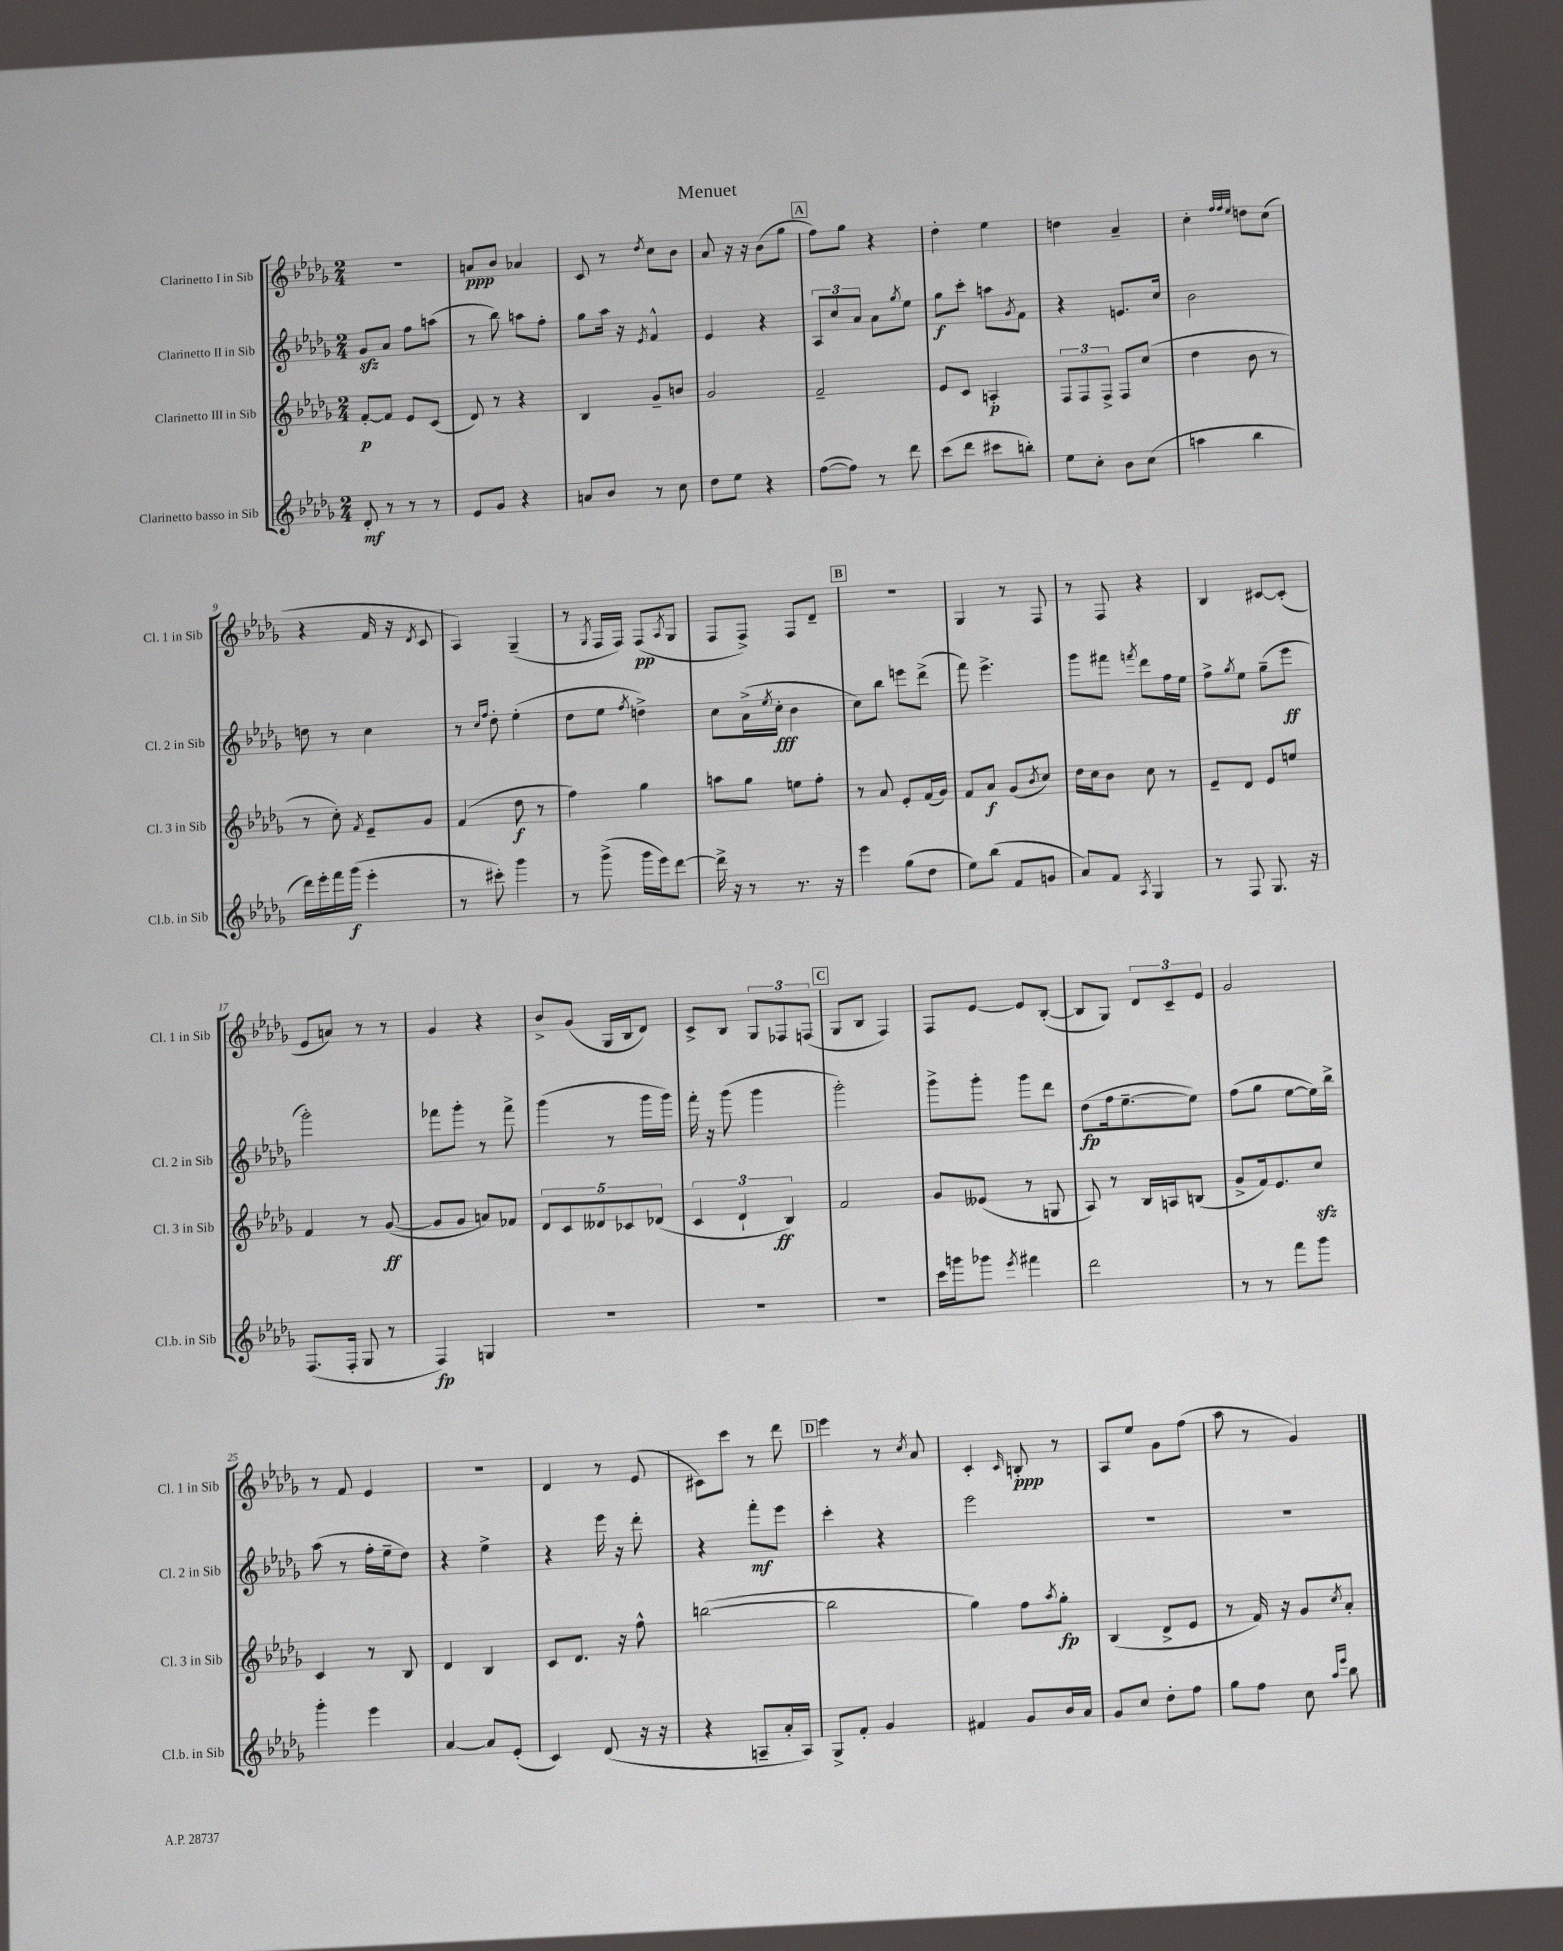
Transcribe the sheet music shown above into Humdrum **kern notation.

**kern	**kern	**kern	**kern
*staff4	*staff3	*staff2	*staff1
*clefG2	*clefG2	*clefG2	*clefG2
*k[b-e-a-d-g-]	*k[b-e-a-d-g-]	*k[b-e-a-d-g-]	*k[b-e-a-d-g-]
*M2/4	*M2/4	*M2/4	*M2/4
8d-'	[8f'	8g-	2r
8r	8f]	8a-	.
8r	8e-	8ff	.
8r	(8c	(8aa	.
=	=	=	=
8e-	8d-)	8r	8a
8g-	8r	8bb-)	8b-
4r	4r	8aa	4a-
.	.	8ff'	.
=	=	=	=
8a	4B-	8gg-	8c
8b-	.	16aa-	8r
.	.	16r	.
.	.	8qe-	8qdd-
8r	8g-~	4f^^	8cc
8cc	8b	.	8b-
=	=	=	=
8dd-	2g-	4e-	8a-
8ee-	.	.	16r
.	.	.	16r
4r	.	4r	(8b-
.	.	.	8gg-
=	=	=	=
([8ff	2f~	12A-	8ff)
.	.	12cc	.
8ff])	.	.	8gg-
.	.	12a-	.
8r	.	8a-	4r
.	.	8qgg-	.
8ddd-	.	8ee-	.
=	=	=	=
(8ccc	8e-	8gg-	4dd-'
8ddd-	8c	8ccc'	.
8ccc#	4A'	8aa	4ee-
.	.	8qg-	.
8bb')	.	8f	.
=	=	=	=
8ee-	12F	4r	4dd
.	12F	.	.
8cc'	.	.	.
.	12F^	.	.
8b-	8F	8.e	4a-~
(8cc	(8cc	.	.
.	.	16cc	.
=	=	=	=
4aa	4dd-	2b-	4cc'
.	.	.	32qqff
.	.	.	32qqff
.	.	.	32qqee-
4bb-	8b-	.	8dd
.	8r	.	(8cc
=	=	=	=
16ddd-)	8r	8dd	4r
16eee-'	.	.	.
16fff	8cc')	8r	.
(16ggg-	.	.	.
.	8qf	.	.
4eee-'	8e-~	4cc	16f
.	.	.	16r
.	.	.	8qd-
.	8g-	.	8c
=	=	=	=
8r	(4f	8r	4A-)
.	.	16qqcc	.
.	.	16qqff	.
8ccc#')	.	8dd-'	.
4ggg-	8dd-	(4ee-'	(4G-~
.	8r	.	.
=	=	=	=
8r	4ff)	8dd-	8r
.	.	.	8qG-
(8ggg-^	.	8ee-	16F
.	.	.	16F)
.	.	8qff	.
16ggg-	4gg-	4dd^)	(8F
16eee-)	.	.	.
.	.	.	8qA-
[8ddd-	.	.	8G-
=	=	=	=
16ddd-^]	8aa	8cc	8F
16r	.	.	.
8r	8gg-	(16a-^	8F^)
.	.	8qee-	.
.	.	16cc'	.
8.r	8ee	4b-	8F
.	8ff'	.	8d-~
16r	.	.	.
=	=	=	=
4eee-	8r	8cc)	2r
.	8a-	8bb-	.
(8gg-	8e-'	8eee	.
8dd-	(16f	(8ddd-^	.
.	16g-)	.	.
=	=	=	=
8ee-)	8f	8fff)	4G-
(8bb-	8a-	4.eee-^	.
8f	(8g-	.	8r
.	8qb-	.	.
8g	8cc)	.	8F
=	=	=	=
8a-)	16dd-	8ggg-	8r
.	16cc	.	.
8f	8b-	8fff#	8F
8qA-	.	8qfff	.
4G-	8cc	8ddd-	4r
.	8r	16ff	.
.	.	16ee-	.
=	=	=	=
8r	8e-~	8ff^	4B-
.	.	8qgg-	.
8F	8d-	8ee-	.
8.G-	8e-	(8gg-~	[8c#
.	8ee	8eee-	(8c#']
16r	.	.	.
=	=	=	=
(8.F	4f	2ggg-')	8e-
.	.	.	8a)
16F'	.	.	.
8G-	8r	.	8r
8r	([8g-	.	8r
=	=	=	=
4F)	8g-]	8fff-	4g-
.	8g-	8ggg-'	.
4G	8a)	8r	4r
.	8f-	8fff-^	.
=	=	=	=
2r	10d-	(4ggg-	8b-^
.	10c	.	.
.	.	.	(8g-
.	10d--	.	.
.	.	8r	16G-
.	10c-	.	.
.	.	.	16B-
.	.	16ggg-	8d-)
.	(10d-	.	.
.	.	16ggg-)	.
=	=	=	=
2r	6c	16fff'	8c^
.	.	16r	.
.	.	(8ggg-	8B-
.	6d-`	.	.
.	.	4ggg-	12G-
.	6B-)	.	12F-
.	.	.	(12F
=	=	=	=
2r	2f	2ggg-')	8G-
.	.	.	8B-
.	.	.	4F)
=	=	=	=
16ccc	8g-	8ggg-^	8F
16ggg	.	.	.
8ggg-	(8e--	8ggg-'	[8e-
8qeee-	.	.	.
4fff#	8r	8ggg-	8e-]
.	8G	8ddd-	([8B-'
=	=	=	=
2ddd-	8A-)	(8dd-	8B-]
.	8r	16ff	8G-)
.	.	[8.ee-~	.
.	16B-	.	12d-
.	16A	.	.
.	.	.	12c~
.	(8B	8ee-])	.
.	.	.	12e-
=	=	=	=
8r	8g-^	(8ff	2g-
8r	16f)	8gg-	.
.	8.e-	.	.
8fff	.	[8ee-	.
8ggg-	8cc	16ee-])	.
.	.	16bb-^	.
=	=	=	=
4ggg-'	4c	(8aa-	8r
.	.	8r	8f
4eee-	8r	16ff'	4e-
.	.	16ee-~	.
.	8B-	8dd-)	.
=	=	=	=
[4a-	4d-	4r	2r
8a-]	4B-	4ee-^	.
(8e-'	.	.	.
=	=	=	=
4c)	8c	4r	4d-
.	8.d-	.	.
(8d-	.	16eee-	8r
.	16r	16r	.
16r	8ff^^	8ddd-'	(8e-
16r	.	.	.
=	=	=	=
4r	([2bb	4r	8c#)
.	.	.	8ccc
8A~	.	8fff'	8r
16a-'	.	8eee-	8ddd-
16A)	.	.	.
=	=	=	=
8G-^	2bb]	4ccc'	4eee-
8f'	.	.	.
4g-	.	4r	8r
.	.	.	8qcc
.	.	.	8a-
=	=	=	=
4f#	4gg-)	2eee-	4c'
.	.	.	16qqc
8g-	8ff	.	8B'
.	8qaa-	.	.
16b-	8gg-'	.	8r
16a-	.	.	.
=	=	=	=
8g-	(4B-	2r	8A-
8cc	.	.	8ee-
8dd-'	8d-^	.	8g-
8ff	8e-	.	(8ff
=	=	=	=
8gg-	8r	2r	8aa-
8ff	16f)	.	8r
.	16r	.	.
8cc	8g-	.	4g-)
16qqaa-	.	.	.
16qqeee-	8qcc	.	.
8bb-	8a-'	.	.
==	==	==	==
*-	*-	*-	*-
